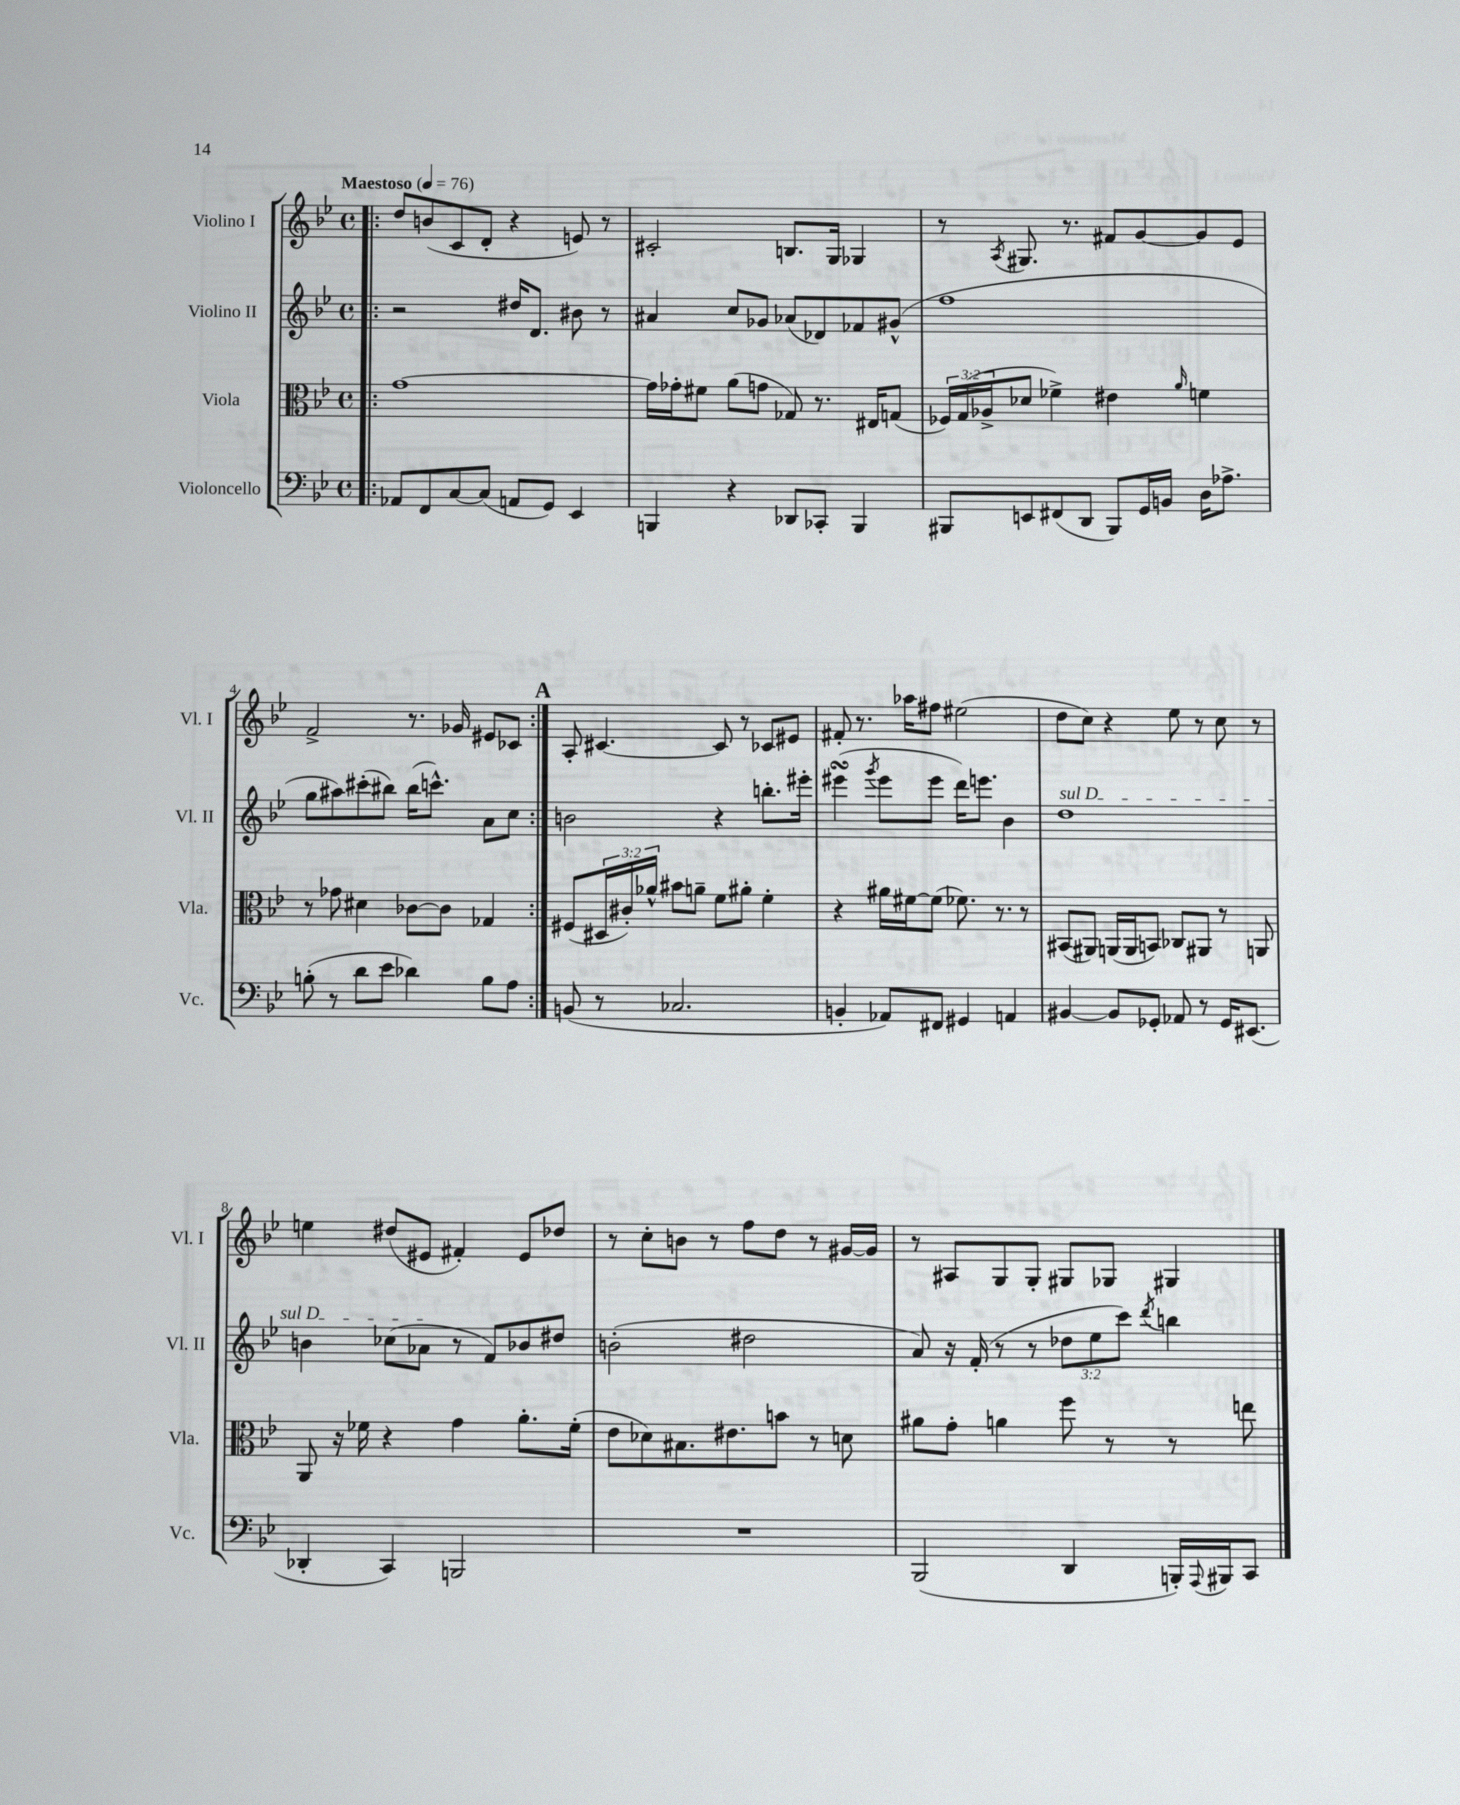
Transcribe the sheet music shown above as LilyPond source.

<<
\new StaffGroup <<
\new Staff = "s0" \with { instrumentName = "Violino I" shortInstrumentName = "Vl. I" } {
    \clef treble \key bes \major \defaultTimeSignature \time 4/4 \tempo "Maestoso" 4 = 76
    \repeat volta 2 { \bar ".|:" d''8 b'8( c'8 d'8-. r4 e'8) r8 |
    cis'2-. b8. g16 ges4 |
    r8 \acciaccatura { a8 } gis8. r8. fis'8 g'8~ g'8 ees'8 |
    f'2-> r8. ges'16 eis'8 ces'8 | }
    \mark \markup { \bold "A" } a8-. cis'4.~ cis'8 r8 ces'8 eis'8 |
    fis'8-. r8. aes''16 fis''8 eis''2( |
    d''8 c''8) r4 ees''8 r8 c''8 r8 |
    e''4 dis''8( eis'8 fis'4-.) eis'8 des''8 |
    r8 c''8-. b'8 r8 f''8 d''8 r8 gis'16~ gis'16 |
    r8 ais8 g8 g8-. gis8 ges8 gis4 \bar "|." |
}
\new Staff = "s1" \with { instrumentName = "Violino II" shortInstrumentName = "Vl. II" } {
    \clef treble \key bes \major \defaultTimeSignature \time 4/4 \override Staff.TupletNumber.text = #tuplet-number::calc-fraction-text
    \repeat volta 2 { \bar ".|:" r2 dis''16 d'8. bis'8 r8 |
    ais'4 c''8 ges'8 aes'8( des'8) fes'8 gis'8-^( |
    f''1 |
    g''8 ais''8) cis'''8-.( bis''8) bis''16( c'''8.-^) a'8 c''8 | }
    \mark \markup { \bold "A" } b'2 r4 b''8.-. eis'''16-. |
    eis'''4\turn( \acciaccatura { g'''8 } eis'''8 eis'''8 d'''16) e'''8. bes'4 |
    \once \override TextSpanner.bound-details.left.text = \markup { \italic "sul D" } d''1\startTextSpan |
    b'4 ces''8( aes'8\stopTextSpan r8 f'8) bes'8 dis''8 |
    b'2-.( dis''2 |
    a'8) r16 f'16-.( r8 r8 \tuplet 3/2 { des''8 ees''8 c'''8) } \acciaccatura { d'''8 } b''4 \bar "|." |
}
\new Staff = "s2" \with { instrumentName = "Viola" shortInstrumentName = "Vla." } {
    \clef alto \key bes \major \defaultTimeSignature \time 4/4 \override Staff.TupletNumber.text = #tuplet-number::calc-fraction-text
    \repeat volta 2 { \bar ".|:" g'1~ |
    g'16 ges'16-. fis'8 a'8( g'8 ges8) r8. eis16 g8( |
    \tuplet 3/2 { fes16) g16( aes16-> } des'8 fes'4->) eis'4 \grace { a'16 } f'4 |
    r8 ges'8 dis'4 ces'8~ ces'8 ges4 | }
    \mark \markup { \bold "A" } fis8( \tuplet 3/2 { dis16 cis'16-.) aes'16-^ } bis'8 a'8-- f'8 ais'8-. f'4-. |
    r4 ais'16 fis'16~ fis'8( fes'8.) r8. r8 |
    bis,8( ais,8) a,16( a,16 b,8) ces8 ais,8 r8 a,8 |
    a,8 r16 fes'16 r4 g'4 a'8.-. fes'16-.( |
    ees'8 des'8) bis8. eis'8. b'8 r8 d'8 |
    ais'8 g'8-. a'4 f''8 r8 r8 e''8 \bar "|." |
}
\new Staff = "s3" \with { instrumentName = "Violoncello" shortInstrumentName = "Vc." } {
    \clef bass \key bes \major \defaultTimeSignature \time 4/4
    \repeat volta 2 { \bar ".|:" aes,8 f,8 c8~ c8( a,8 g,8) ees,4 |
    b,,4 r4 des,8 ces,8-. b,,4 |
    bis,,8 e,8 fis,8( d,8 bis,,8) g,16 b,16 d16 aes8.-> |
    b8-.( r8 d'8 ees'8 des'4) b8 a8 | }
    \mark \markup { \bold "A" } b,8( r8 ces2. |
    b,4-. aes,8) fis,8 gis,4 a,4 |
    bis,4~ bis,8 ges,8-. aes,8 r8 ges,16 eis,8.( |
    des,4-. c,4) b,,2 |
    R1 |
    bes,,2( d,4 b,,16-.) \appoggiatura { a,,8 } bis,,16 c,8 \bar "|." |
}
>>
>>
